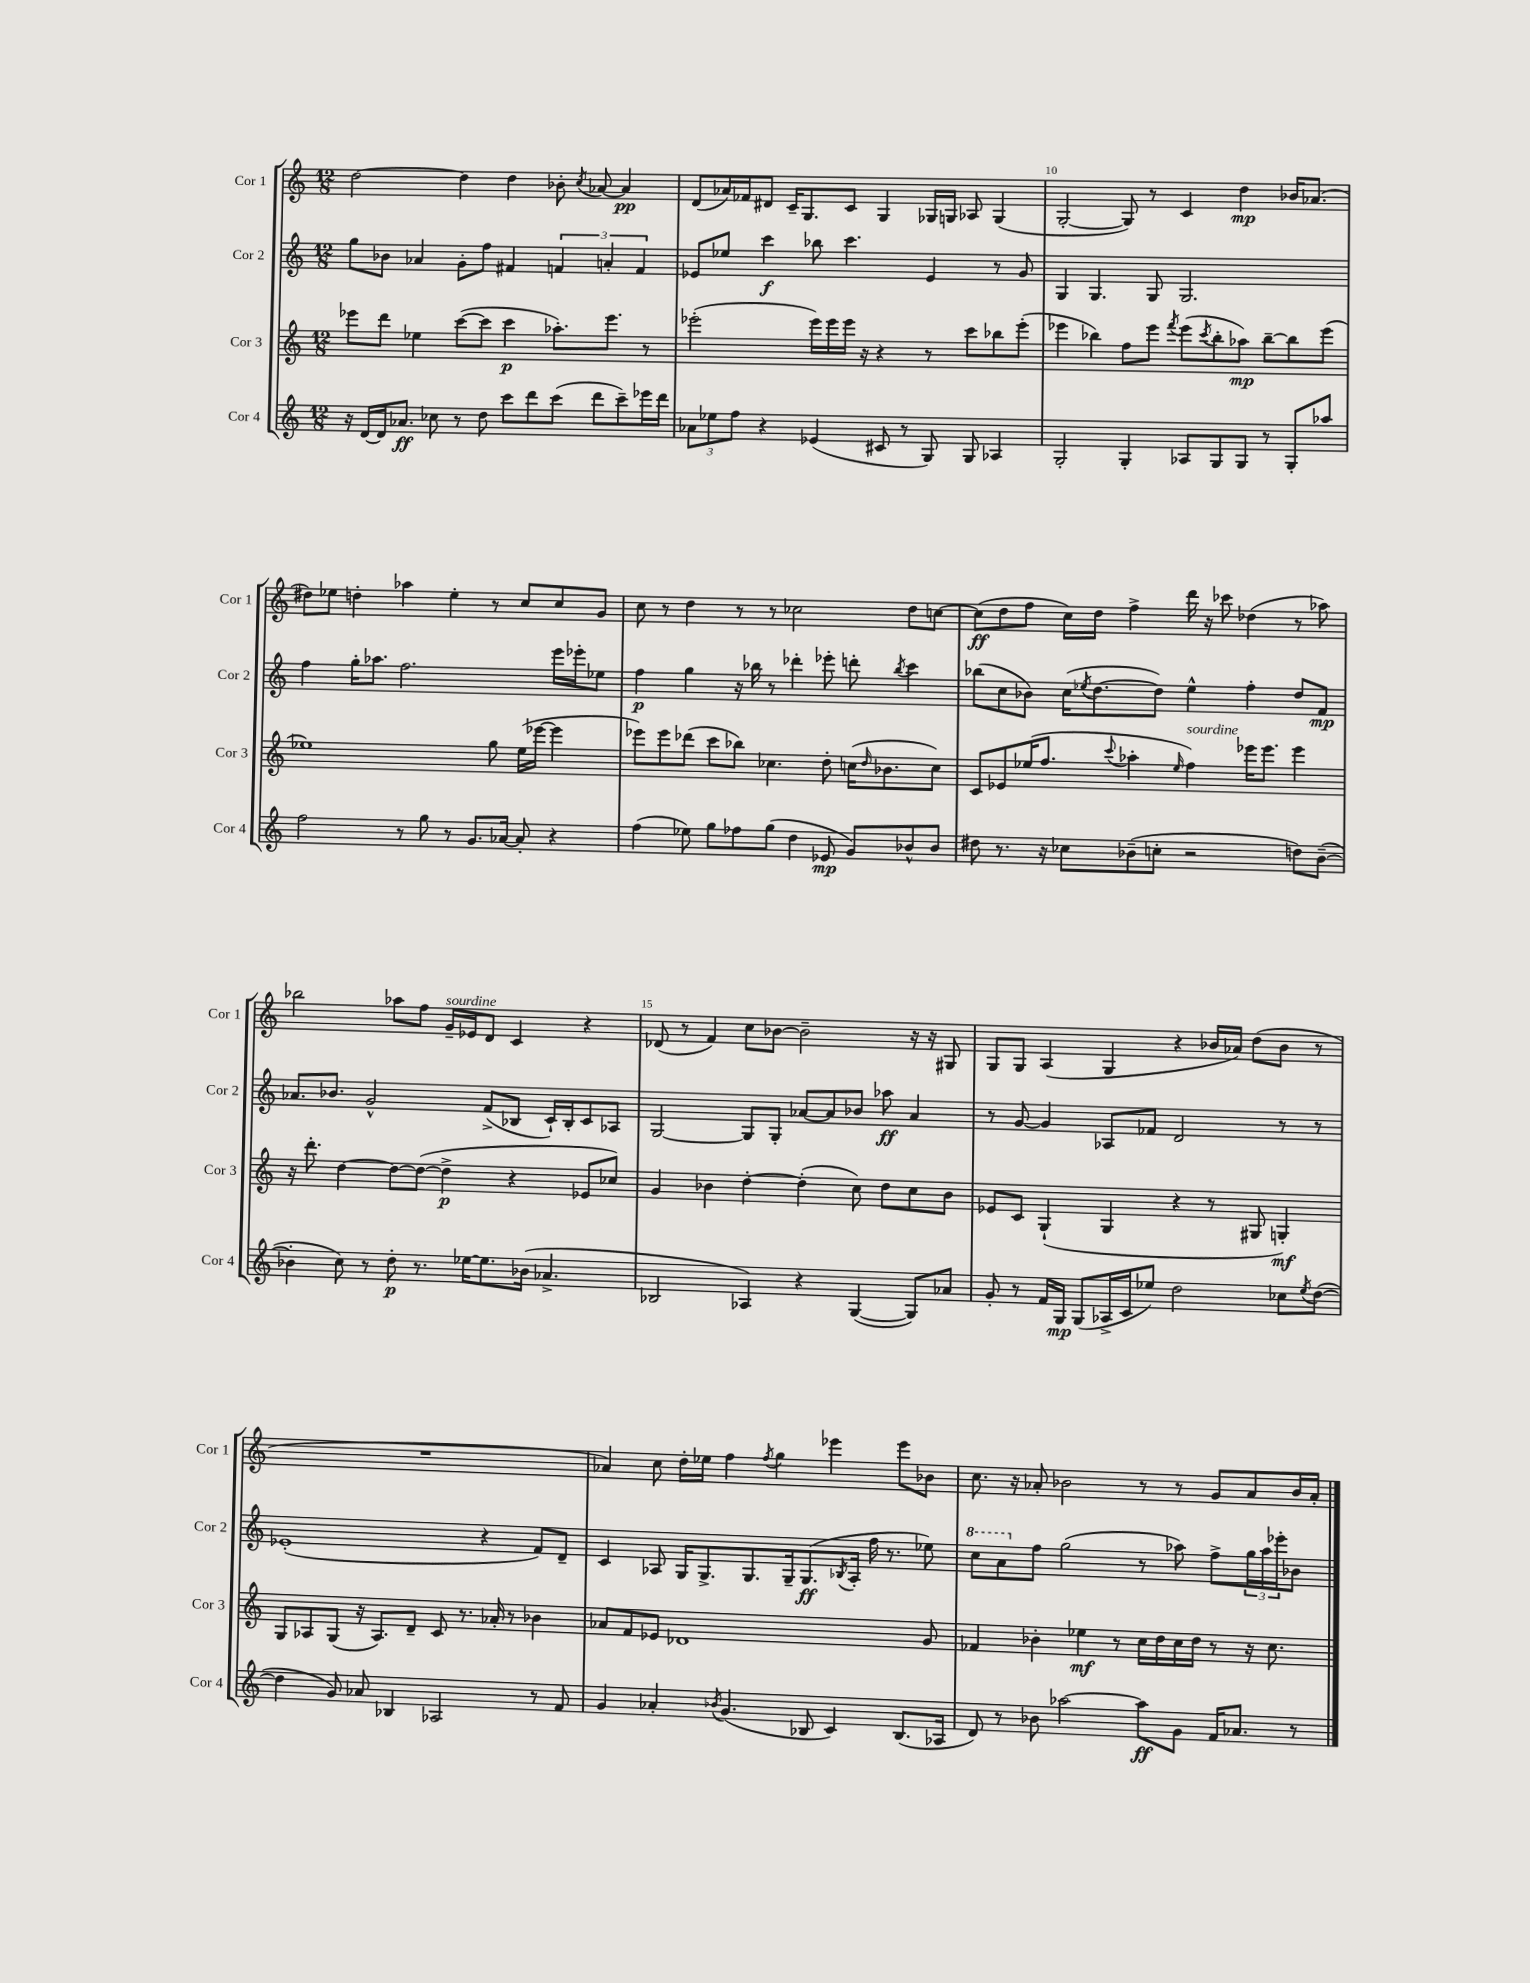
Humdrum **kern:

**kern	**kern	**kern	**kern
*staff4	*staff3	*staff2	*staff1
*clefG2	*clefG2	*clefG2	*clefG2
*k[]	*k[]	*k[]	*k[]
*M12/8	*M12/8	*M12/8	*M12/8
16r	8eee-\L	8gg\L	[2dd\
[16d/LL	.	.	.
16d/]J	8ddd\J	8b-\J	.
8.a-/J	.	.	.
.	4ee-\	4a-/	.
8cc-\	.	.	.
8r	([8ccc\L	8g'\L	4dd\]
8dd\	8ccc\]J	8ff\J	.
8ccc\L	4ccc\	4f#/	4dd\
8ddd\	.	.	.
(8ccc\J	8.aa-'\L)	6f/	8b-'\
.	.	.	8qcc/
8ddd\L	.	.	[8a-/
.	.	6a'/	.
.	8.eee-\J	.	.
8ccc~\)	.	.	4a-/]
.	.	6f/	.
16eee-\L	8r	.	.
16ddd\JJ	.	.	.
=	=	=	=
12a-\L	(2eee-'\	8e-/L	(8d/L
12ee-\	.	.	.
.	.	8ee-/J	16a-/L)
12ff\J	.	.	.
.	.	.	16f-/J
4r	.	4ccc\	8d#/J
.	.	.	16c~/LK
.	.	.	8.G/
(4e-/	16eee-\LL)	8bb-\	.
.	16eee-\	.	.
.	16eee-\JJ	4.ccc\	8c/J
.	16r	.	.
8c#/	4r	.	4G/
8r	.	.	.
8G/)	8r	4e-/	16G-/LL
.	.	.	16G/JJ
8G/	8ccc\L	.	8A-/
4A-/	8bb-\	8r	(4G/
.	(8eee-'\J	8g/	.
=	=	=	=
2G'/	4eee-\	4G/	[2G'/
.	4bb-\)	4.G/	.
4G'/	8ff\L	.	8G/])
.	8eee-\J	8G/	8r
.	8qfff/	.	.
8A-/L	(8eee-\L	2.G/	4c/
.	8qccc/	.	.
8G/	8bb-'\	.	.
8G/J	8aa-\J)	.	4dd\
8r	[8bb-~\L	.	.
8G'/L	8bb-\]	.	16b-/LK
.	.	.	(8.a-/J
8aa-/J	(8eee-\J	.	.
=	=	=	=
2ff\	1ee-)	4ff\	8dd#\L)
.	.	.	8ee-\J
.	.	16gg'\LK	4dd'\
.	.	8.aa-\J	.
8r	.	2.ff\	4aa-\
8gg\	.	.	.
8r	.	.	4ee-'\
8.g/L	.	.	.
.	8gg\	.	8r
[16a-/Jk	.	.	.
8a-'/]	(16ee-\LL	.	8cc/L
.	[16eee-\JJ	.	.
4r	4eee-\]	16eee\LL	8cc/
.	.	16eee-'\J	.
.	.	8ee-\J	8g/J
=	=	=	=
(4ff\	8eee-\L)	4ff\	8cc\
.	8eee-\	.	8r
8ee-\)	(8ddd-\J	4gg\	4dd\
8gg\L	8ccc\L	.	.
8ff-\	8bb-\J)	16r	8r
.	.	16bb-\	.
(8gg\J	4.cc-\	8r	8r
4dd\	.	4ddd-'\	2cc-\
8e-/	8dd'\	8eee-'\	.
8g/L)	(16cc\LK	8ddd'\	.
.	16qqdd/	.	.
.	8.b-\	.	.
.	.	8qbb-/	.
8b-^^/	.	4ccc\	8dd\L
8b-/J	8cc\J)	.	[8cc\J
=	=	=	=
8dd#\	8c/L	(8bb-\L	(8cc\]L
8.r	8e-/	8cc\	8dd\
.	(16ee-/K	8b-\J)	8ff\J
16r	8.ff/J	.	.
8cc-\L	.	(16cc\LK	16cc\LL)
.	.	8qee-/	.
.	.	[8.dd\	16dd\JJ
.	8qqccc/	.	.
(8b-~\	4aa-'\	.	4ff^\
8cc'\J	.	8dd\]J)	.
.	16qqee-/	.	.
2r	4ff\)	4ee-^^\	16ddd\
.	.	.	16r
.	.	.	8ccc-\
.	16eee-\LK	4ff'\	(4dd-\
.	8.eee-\J	.	.
8dd\L)	4eee-\	8dd/L	8r
([8b-~\J	.	8f/J	8aa-\)
=	=	=	=
4b-'\]	16r	8.a-/L	2bb-\
.	8.ddd'\	.	.
.	.	8.b-/J	.
8cc\)	[4dd\	.	.
8r	.	2g^^/	.
8dd'\	8dd\_L	.	8aa-\L
8.r	(8dd\_J	.	8ff\J
.	4dd^\]	.	16g~/LL
[16ee-\LK	.	.	16e-/J
8.ee-\]	.	(8f^/L	8d/J
.	4r	8B-/J	4c/
(16b-\Jk	.	.	.
4.a-^/	.	16c`/LL)	.
.	.	16B-'/J	.
.	8e-/L	8c/	4r
.	8cc-/J)	8A-/J	.
=	=	=	=
2B-/	4g/	[2G/	(8d-/
.	.	.	8r
.	4b-\	.	4f/)
4A-/)	[4dd'\	8G/]L	8cc\L
.	.	8G'/J	[8b-\J
4r	(4dd'\]	[8a-/L	2b-~\]
.	.	8a-/]	.
([4G/	8cc\)	8b-/J	.
.	8dd\L	8aa-\	.
8G/]L)	8cc\	4a-/	16r
.	.	.	16r
8a-/J	8b-\J	.	8G#/
=	=	=	=
8g'/	8e-/L	8r	8G/L
8r	8c/J	[8g/	8G/J
16f/LL	(4G`/	4g/]	(4A/
16G/JJ	.	.	.
(8G/L	.	.	.
16A-^/L	4G/	8A-/L	4G/
16c/J	.	.	.
8ee-/J)	.	8f-/J	.
2dd\	4r	2d/	4r
.	8r	.	16b-/LL
.	.	.	16a-/JJ)
.	8G#/	.	(8dd\L
8cc-\L	4G'/)	8r	8b-\J
8qee-/	.	.	.
([8dd\J	.	8r	8r
=	=	=	=
4dd\]	8G/L	(1e-'	1.r
.	8A-/	.	.
8g/)	(8G/J	.	.
8a-/	16r	.	.
.	8.A-/L)	.	.
4B-/	.	.	.
.	8d~/J	.	.
2A-/	8c/	.	.
.	8.r	.	.
.	.	4r	.
.	16a-'/	.	.
.	8r	.	.
8r	4b-\	8f/L)	.
8f/	.	8d~/J	.
=	=	=	=
4g/	8a-/L	4c/	4a-/)
.	8f/	.	.
4a-'/	8e-/J	8A-/	8cc\
.	1d-	16G/LK	16dd'\LL
.	.	8.G^/	16ee-\JJ
8qb-/	.	.	.
(4.g/	.	.	4ff\
.	.	8.G/	.
.	.	.	8qff/
.	.	.	4gg\
.	.	16G~/k	.
8B-/	.	(8.G/	.
4c/)	.	.	4eee-\
.	.	8qB-/	.
.	.	16A-'/Jk	.
.	.	16ff\	.
.	.	8.r	.
(8.B-/L	.	.	8eee-\L
.	8g/	8ee-\)	8b-\J
16A-/Jk	.	.	.
=	=	=	=
8d/)	4f-/	8ccc\L	8.cc\
8r	.	8aa\	.
.	.	.	16r
8b-\	4b-'\	8ff\J	8a-'/
[2aa-\	.	(2gg\	2b-\
.	4ee-\	.	.
.	8r	.	.
8aa-\]L	16cc\LL	8r	8r
.	16dd\	.	.
8g\J	16cc\	8aa-\)	8r
.	16dd\JJ	.	.
16f/LK	8r	8ff^\L	8g/L
8.a-/J	.	.	.
.	16r	24gg\L	8a-/
.	.	24aa-\	.
.	8.cc\	.	.
.	.	24eee-'\J	.
8r	.	8b-\J	16b-/L
.	.	.	16a-'/JJ
==	==	==	==
*-	*-	*-	*-
